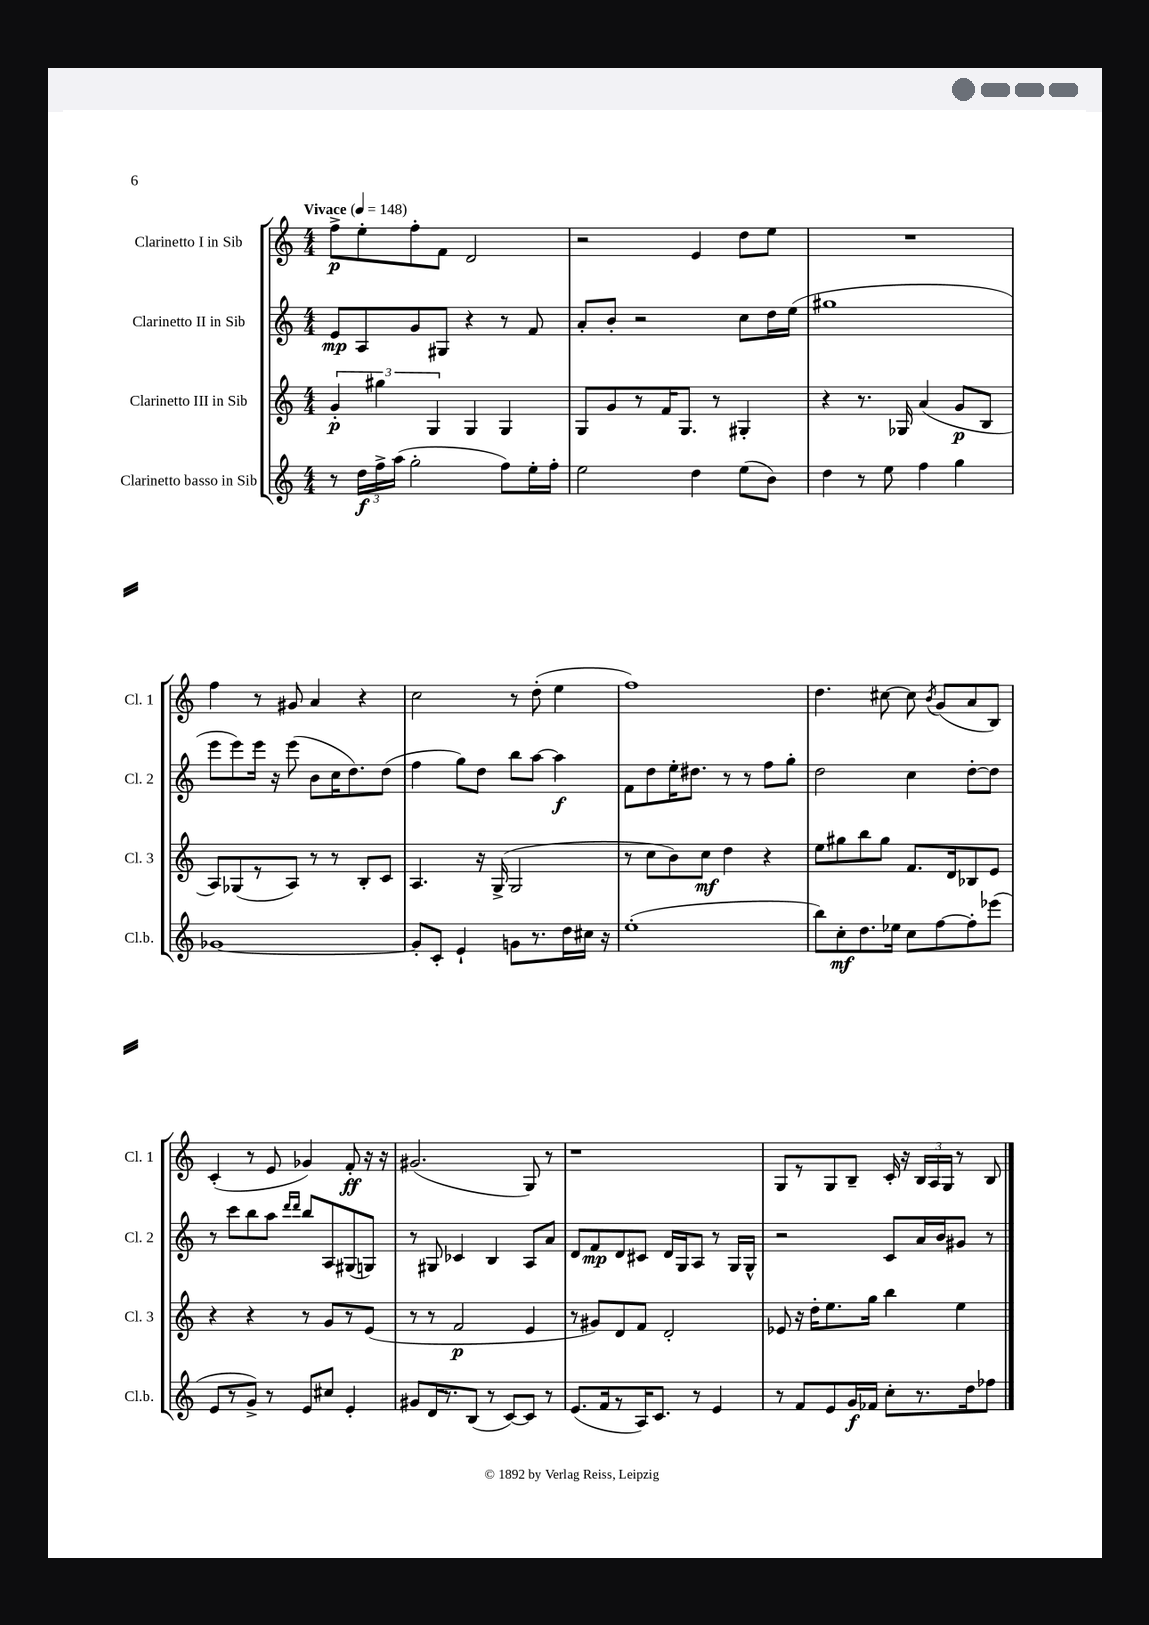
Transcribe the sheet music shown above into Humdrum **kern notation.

**kern	**kern	**kern	**kern
*staff4	*staff3	*staff2	*staff1
*clefG2	*clefG2	*clefG2	*clefG2
*k[]	*k[]	*k[]	*k[]
*M4/4	*M4/4	*M4/4	*M4/4
*MM148	*MM148	*MM148	*MM148
8r	6g'/	8e/L	8ff^\L
24dd\LL	.	8A/	8ee'\
24ff^\	6gg#\	.	.
(24aa\JJ	.	.	.
2gg'\	.	8g/	8ff'\
.	6G/	.	.
.	.	8G#/J	8f\J
.	4G/	4r	2d/
8ff\L)	4G/	8r	.
16ee'\L	.	8f/	.
16ff'\JJ	.	.	.
=	=	=	=
2ee\	8G/L	8a'/L	2r
.	8g/	8b'/J	.
.	8r	2r	.
.	16f/K	.	.
.	8.G/J	.	.
4dd\	.	.	4e/
.	8r	.	.
(8ee\L	4G#'/	8cc\L	8dd\L
8b\J)	.	16dd\L	8ee\J
.	.	(16ee\JJ	.
=	=	=	=
4dd\	4r	1gg#	1r
8r	8.r	.	.
8ee\	.	.	.
.	16G-/	.	.
4ff\	(4a/	.	.
4gg\	8g/L	.	.
.	8B/J	.	.
=	=	=	=
[1g-	8A/L)	8eee\L	4ff\
.	(8G-/	8eee\)	.
.	8r	16eee\Jk	8r
.	.	16r	.
.	8A/J)	(8eee\	8g#/
.	8r	8b\L	4a/
.	8r	16cc\K	.
.	.	8.dd\)	.
.	8B'/L	.	4r
.	8c/J	(8dd\J	.
=	=	=	=
8g-'/]L	4.A/	4ff\	2cc\
8c'/J	.	.	.
4e`/	.	8gg\L)	.
.	16r	8dd\J	.
.	(16G^/	.	.
8g\L	2G/	8bb\L	8r
8.r	.	[8aa\J	(8dd'\
.	.	4aa\]	4ee\
16dd\L	.	.	.
16cc#\JJ	.	.	.
16r	.	.	.
=	=	=	=
(1ee'	8r	8f\L	1ff)
.	8cc\L	8dd\	.
.	8b\)	16ee'\K	.
.	.	8.dd#\J	.
.	8cc\J	.	.
.	4dd\	8r	.
.	.	8r	.
.	4r	8ff\L	.
.	.	8gg'\J	.
=	=	=	=
8bb\L)	8ee\L	2dd\	4.dd\
8cc'\	8gg#\	.	.
8.dd\	8bb\	.	.
.	8gg#\J	.	[8cc#\
16ee-\Jk	.	.	.
8cc\L	8.f/L	4cc\	8cc#\]
.	.	.	8qb/
[8ff\	.	.	(8g/L
.	16d/k	.	.
8ff'\]	8B-/	[8dd'\L	8a/
(8eee-\J	8e/J	8dd\]J	8B/J)
=	=	=	=
8e/L	4r	8r	(4c'/
8r	.	8ccc\L	.
8g^/J)	4r	8bb\	8r
8r	.	8aa\J	8e/
.	.	16qqddd/LL	.
.	.	16qqddd/JJ	.
8e/L	8r	8bb/L	4g-/)
8cc#/J	8g/L	8A/	.
4e'/	8r	(8G#/	8f'/
.	(8e/J	8G/J)	16r
.	.	.	16r
=	=	=	=
8g#/L	8r	8r	(2.g#/
16d/K	8r	8G#/	.
8.r	.	.	.
.	2f/	4c-/	.
(8B/J	.	.	.
8r	.	4B/	.
[8c/L)	.	.	.
8c/]J	4e/	8A/L	8G/)
8r	.	8a/J	8r
=	=	=	=
(8.e/L	8r	8d/L	1r
.	8g#/L)	8f/	.
16f/k	.	.	.
8r	8d/	8d/	.
16A/K)	8f/J	8c#/J	.
8.c/J	.	.	.
.	2d'/	16d/LL	.
.	.	16G/J	.
8r	.	8A/J	.
4e/	.	8r	.
.	.	16G/LL	.
.	.	16G^^/JJ	.
=	=	=	=
8r	8e-/	2r	8G/L
8f/L	16r	.	8r
.	16dd'\LK	.	.
8e/	8.ee\	.	8G/
16g/L	.	.	8B~/J
16f-/JJ	16gg\Jk	.	.
8cc'\L	4bb\	8c/L	16c'/
.	.	.	16r
8.r	.	16a/L	24B/LL
.	.	.	24A/
.	.	16b/J	.
.	.	.	24G/JJ
.	4ee\	8g#/J	8r
16dd\k	.	.	.
8ff-\J	.	8r	8B/
==	==	==	==
*-	*-	*-	*-
